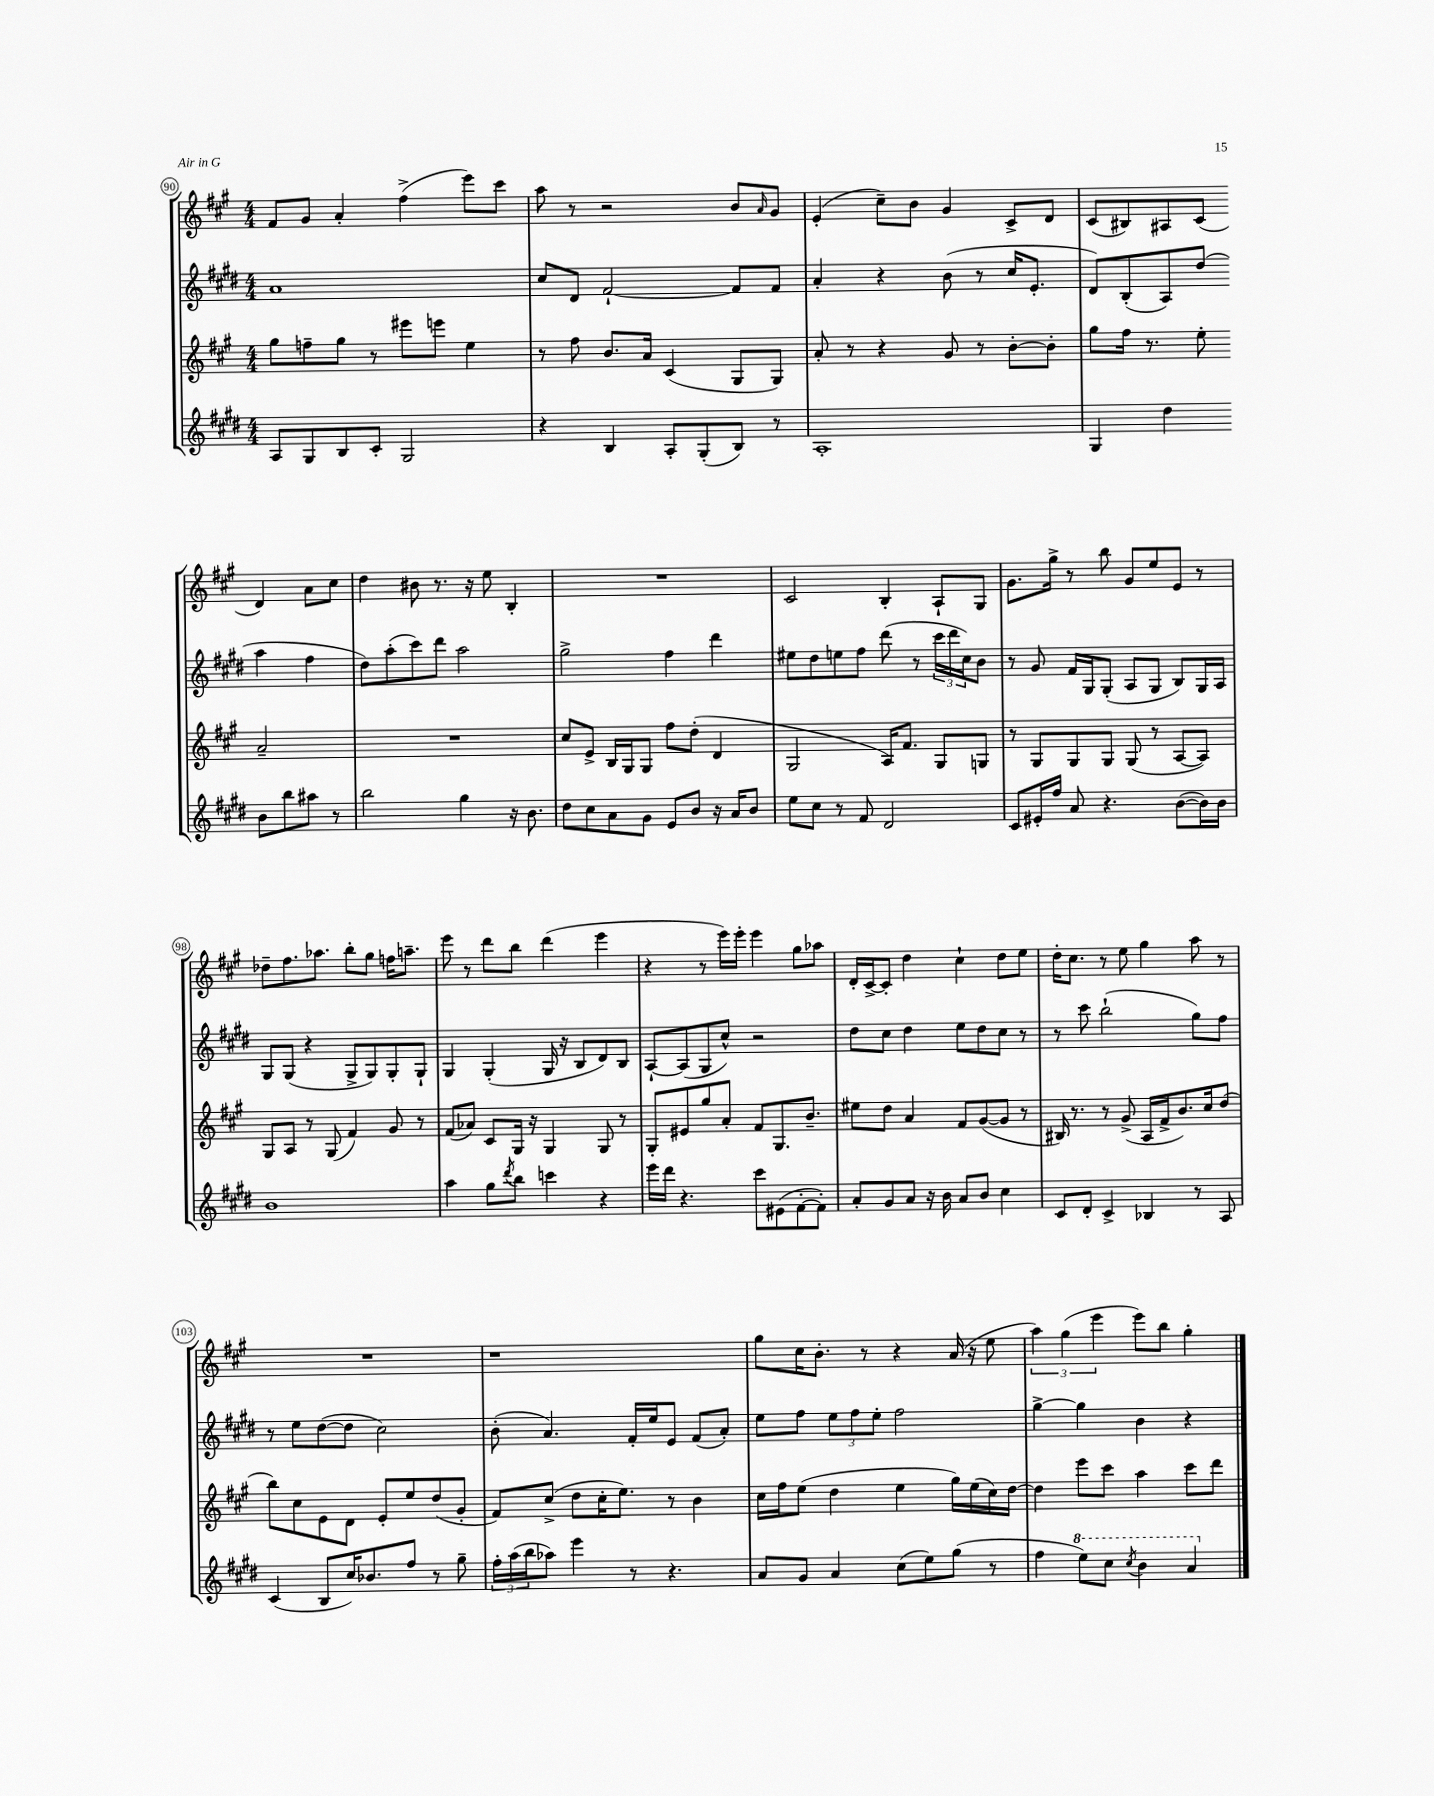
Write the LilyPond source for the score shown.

<<
\new StaffGroup <<
\new Staff = "s0" {
    \clef treble \key a \major \numericTimeSignature \time 4/4
    fis'8 gis'8 a'4-. fis''4->( e'''8) cis'''8 |
    a''8 r8 r2 b'8 \grace { a'16 } gis'8 |
    e'4-.( cis''8--) b'8 gis'4 cis'8-> d'8 |
    cis'8( bis8) ais8 cis'8( d'4) a'8 cis''8 |
    d''4 bis'8 r8. r16 e''8 b4-. |
    R1 |
    cis'2 b4-. a8-! gis8 |
    gis'8. gis''16-> r8 b''8 gis'8 e''8 e'8 r8 |
    des''8-- fis''8. aes''8. b''8-. gis''8 f''16 a''8.-- |
    e'''8 r8 d'''8 b''8 d'''4( e'''4 |
    r4 r8 e'''16) e'''16-. e'''4 gis''8 aes''8 |
    d'16-. cis'16~-> cis'8-. d''4 cis''4-! d''8 e''8 |
    d''16-. cis''8. r8 e''8 gis''4 a''8 r8 |
    R1 |
    r1 |
    gis''8 cis''16 b'8.-. r8 r4 a'16( r16 e''8 |
    \tuplet 3/2 { a''4) gis''4( e'''4 } e'''8) b''8 gis''4-. \bar "|." |
}
\new Staff = "s1" {
    \clef treble \key e \major \numericTimeSignature \time 4/4
    a'1 |
    cis''8 dis'8 fis'2~-! fis'8 fis'8 |
    a'4-. r4 b'8( r8 cis''16 e'8.-. |
    dis'8) b8-.( a8) dis''8( a''4 fis''4 |
    dis''8) a''8-.( cis'''8) dis'''8 a''2 |
    gis''2-> fis''4 dis'''4 |
    eis''8 dis''8 e''8 fis''8 dis'''8( r8 \tuplet 3/2 { cis'''16 dis'''16 cis''16) } b'8 |
    r8 gis'8 fis'16 gis16 gis8-.( a8 gis8 b8) gis16 a16 |
    gis8 gis8( r4 gis8-> gis8) gis8-. gis8-! |
    gis4 gis4-.( gis16 r16 b8 dis'8) b8 |
    a8~-! a8( gis8 cis''8-^) r2 |
    dis''8 cis''8 dis''4 e''8 dis''8 cis''8 r8 |
    r8 cis'''8 b''2-!( gis''8) fis''8 |
    r8 e''8 dis''8~( dis''8 cis''2) |
    b'8-.( a'4.) fis'16-. e''16 e'8 fis'8( a'8-.) |
    e''8 fis''8 \tuplet 3/2 { e''8 fis''8 e''8-. } fis''2 |
    gis''4~-> gis''4 b'4 r4 \bar "|." |
}
\new Staff = "s2" {
    \clef treble \key a \major \numericTimeSignature \time 4/4
    gis''8 f''8-- gis''8 r8 eis'''8 e'''8 e''4 |
    r8 fis''8 b'8. a'16 cis'4( gis8 gis8) |
    a'8-. r8 r4 gis'8 r8 b'8~-. b'8-. |
    gis''8 fis''16 r8. e''8-. a'2-- |
    R1 |
    cis''8 e'8-> b16 gis16 gis8 fis''8 d''8-.( d'4 |
    gis2 a16) fis'8. gis8 g8 |
    r8 gis8 gis8 gis8 gis8( r8 a8~ a8) |
    gis8 a8 r8 gis8( fis'4) gis'8 r8 |
    fis'8( aes'8) cis'8 gis16 r16 gis4 gis8 r8 |
    gis8-. eis'8 gis''8 a'8-. fis'8 gis8. b'8.-- |
    eis''8 d''8 a'4 fis'8 gis'8~( gis'8 r8 |
    bis16) r8. r8 gis'8->( a16 fis'16-> b'8.) cis''16 d''8( |
    b''8) cis''8 e'8 d'8 e'8-. e''8 d''8( gis'8-. |
    fis'8) cis''8->( d''8 cis''16-. e''8.) r8 b'4 |
    cis''16 fis''16 e''8( d''4 e''4 gis''16) e''16( cis''16) d''16~ |
    d''4 e'''8 cis'''8 a''4 cis'''8 d'''8 \bar "|." |
}
\new Staff = "s3" {
    \clef treble \key e \major \numericTimeSignature \time 4/4
    a8 gis8 b8 cis'8-. gis2 |
    r4 b4 a8-. gis8-.( b8) r8 |
    a1-. |
    gis4 dis''4 b'8 b''8 ais''8 r8 |
    b''2 gis''4 r16 b'8. |
    dis''8 cis''8 a'8 gis'8 e'8 b'8 r16 a'16 b'8 |
    e''8 cis''8 r8 fis'8 dis'2 |
    cis'8 eis'16-. fis''16 a'8 r4. b'8~( b'16) b'16 |
    b'1 |
    a''4 gis''8 \acciaccatura { dis'''8 } b''8 c'''4 r4 |
    e'''16 dis'''16 r4. cis'''8 eis'8( fis'8~-. fis'8-.) |
    a'8-. gis'8 a'8 r16 b'16 a'8 b'8 cis''4 |
    cis'8 dis'8-. cis'4-> bes4 r8 a8 |
    cis'4( b8 cis''16) bes'8. fis''8 r8 gis''8-- |
    \tuplet 3/2 { fis''16-. a''16( b''16 } aes''8) e'''4 r8 r4. |
    a'8 gis'8 a'4 cis''8( e''8) gis''8( r8 |
    fis''4 \ottava #1 e'''8) cis'''8 \acciaccatura { cis'''8 } b''4 a''4 \ottava #0 \bar "|." |
}
>>
>>
\layout { \context { \Score currentBarNumber = #90 \override BarNumber.stencil = #(make-stencil-circler 0.1 0.3 ly:text-interface::print) } }
